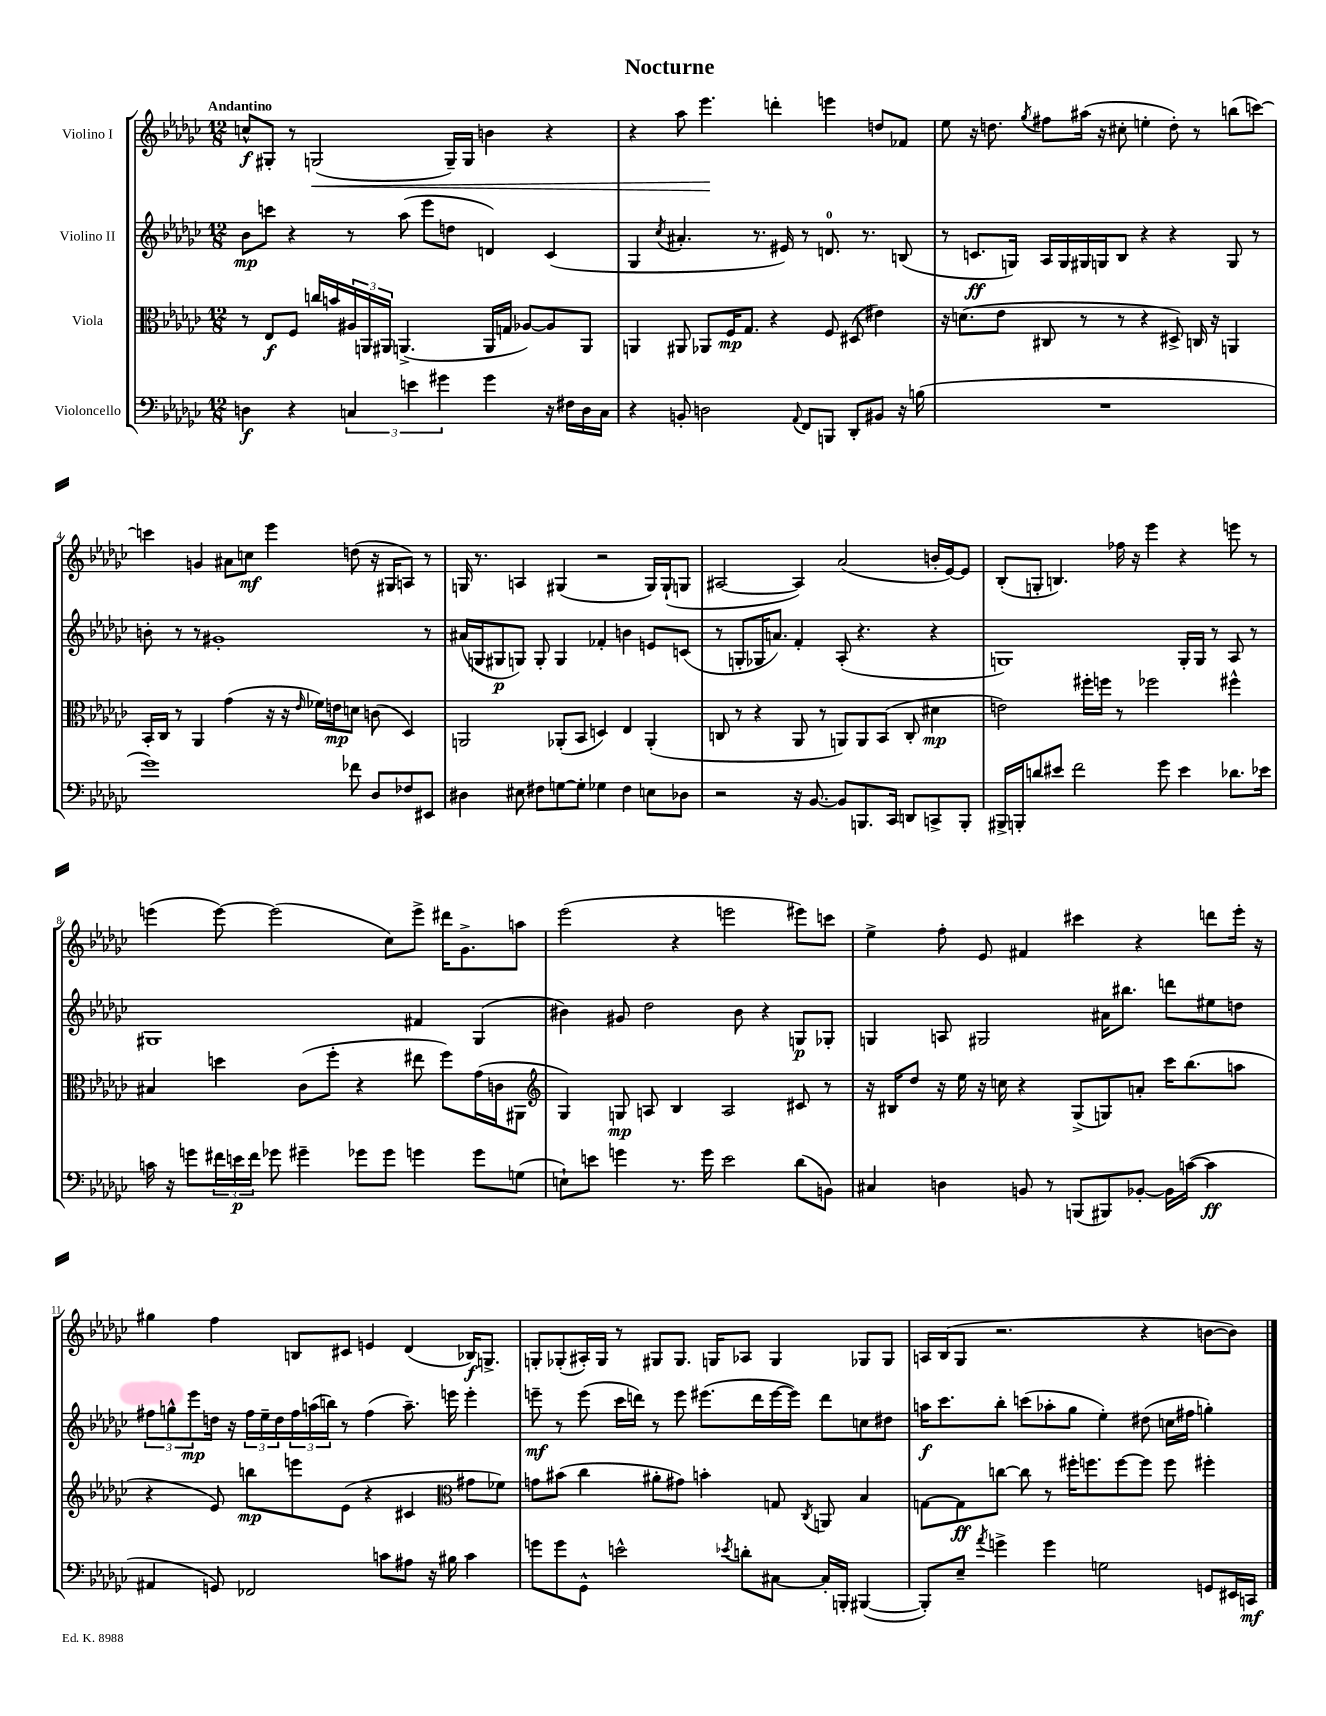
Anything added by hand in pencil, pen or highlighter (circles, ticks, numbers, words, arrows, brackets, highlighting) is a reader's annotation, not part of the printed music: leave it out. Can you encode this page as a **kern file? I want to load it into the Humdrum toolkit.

**kern	**dynam	**kern	**dynam	**kern	**dynam	**kern	**dynam
*part4	*part4	*part3	*part3	*part2	*part2	*part1	*part1
*staff4	*staff4	*staff3	*staff3	*staff2	*staff2	*staff1	*staff1
*I"Violoncello	*	*I"Viola	*	*I"Violino II	*	*I"Violino I	*
*clefF4	*	*clefC3	*	*clefG2	*	*clefG2	*
*k[b-e-a-d-g-c-]	*	*k[b-e-a-d-g-c-]	*	*k[b-e-a-d-g-c-]	*	*k[b-e-a-d-g-c-]	*
*M12/8	*	*M12/8	*	*M12/8	*	*M12/8	*
=1	=1	=1	=1	=1	=1	=1	=1
!	!	!	!	!	!	!LO:TX:a:B:t=Andantino	!
4Dn\	f	8r	.	8b-\L	mp	8ccn^^/L	f
.	.	8E-/L	f	8cccn\J	.	8G#X'/J	.
4r	.	8F/J	.	4r	.	8r	.
!	!	!	!	!	!	!	!LO:HP:b
.	.	16ccn/LL	.	.	.	(2Gn/	<
.	.	16bn/	.	.	.	.	.
6Cn/	.	24A#X/	.	8r	.	.	.
.	.	24AAn/	.	.	.	.	.
.	.	24AA#X/JJ	.	.	.	.	.
.	.	(4.AAn^/	.	(8aa-\	.	.	.
6en\	.	.	.	.	.	.	.
.	.	.	.	8eee-\L	.	.	.
6g#X\	.	.	.	.	.	.	.
.	.	.	.	8ddn\J	.	16G~/LL)	.
.	.	.	.	.	.	16G/JJ	.
4g#\	.	16AA/LL	.	4dn/)	.	4bn\	.
.	.	16Gn/JJ	.	.	.	.	.
.	.	[8A-X/L)	.	.	.	.	.
16r	.	8A-/]	.	(4c-/	.	4r	.
16F#X\LL	.	.	.	.	.	.	.
16D\	.	8AA/J	.	.	.	.	.
16C\JJ	.	.	.	.	.	.	.
=2	=2	=2	=2	=2	=2	=2	=2
4r	.	4AAn/	.	4G-/	.	4r	.
.	.	.	.	8qcc-/	.	.	.
8BBn'/	.	8AA#X/	.	4.a#X'/	.	8aa-\	.
2Dn\	.	8AA-X/L	.	.	.	4.eee-\	.
.	.	16F/K	mp	.	.	.	.
.	.	8.G-/J	.	.	.	.	.
.	.	.	.	8.r	.	.	.
.	.	4r	.	.	.	4dddn'\	[
.	.	.	.	16e#X/)	.	.	.
8qqAA-/	.	.	.	.	.	.	.
8FF/L	.	.	.	8r	.	.	.
8BBBn/J	.	8F/	.	8.dn/	.	4eeen\	.
8DD-'/L	.	(8D#X/	.	.	.	.	.
.	.	.	.	8.r	.	.	.
8BB#X/J	.	4e#X\)	.	.	.	8ddn/L	.
16r	.	.	.	(8Bn/	.	8f-X/J	.
(16Bn\	.	.	.	.	.	.	.
=3	=3	=3	=3	=3	=3	=3	=3
1.r	.	16r	.	8r	.	8ee-\	.
.	.	(8.dn\L	.	.	.	.	.
.	.	.	.	8.cn/L	ff	16r	.
.	.	.	.	.	.	8.ddn\	.
.	.	8e-\J	.	.	.	.	.
.	.	.	.	16Gn/Jk)	.	.	.
.	.	.	.	.	.	8qgg-/	.
.	.	8C#X/	.	16A-/LL	.	8ff#X\L	.
.	.	.	.	16G/	.	.	.
.	.	8r	.	16G#X/	.	(16aa#X\Jk	.
.	.	.	.	16Gn/J	.	16r	.
.	.	8r	.	8B-/J	.	8cc#X'\	.
.	.	4r	.	4r	.	4een'\	.
.	.	8D#X^/)	.	4r	.	8dd'\)	.
.	.	16Cn/	.	.	.	8r	.
.	.	16r	.	.	.	.	.
.	.	4AAn/	.	8G/	.	(8bbn\L	.
.	.	.	.	8r	.	[8cccn\J)	.
!!LO:LB:g=z
=4	=4	=4	=4	=4	=4	=4	=4
1g-)	.	16BB-'/LL	.	8bn'\	.	4cccn\]	.
.	.	16C-/JJ	.	.	.	.	.
.	.	8r	.	8r	.	.	.
.	.	4AA-/	.	8r	.	4gn/	.
.	.	.	.	1g#X'	.	.	.
.	.	(4g-\	.	.	.	8a#X\L	.
.	.	.	.	.	.	8ccn\J	mf
.	.	16r	.	.	.	4eee-\	.
.	.	16r	.	.	.	.	.
.	.	16qqe-/	.	.	.	.	.
.	.	16f-X\LL)	.	.	.	.	.
.	.	16en\J	mp	.	.	.	.
8f-X\	.	8dn\J	.	.	.	(8ddn\	.
8D-/L	.	(8cn\	.	.	.	16r	.
.	.	.	.	.	.	16G#X/KL	.
8F-X/	.	4D-/)	.	.	.	8An/J)	.
8EE#X/J	.	.	.	8r	.	8r	.
=5	=5	=5	=5	=5	=5	=5	=5
4D#X\	.	2AAn/	.	(16a#X/LL	.	16Gn/	.
.	.	.	.	16Gn/J	.	8.r	.
.	.	.	.	8G#X/	p	.	.
8E#X\	.	.	.	8Gn/J)	.	4An/	.
8F#X\L	.	.	.	8G'/	.	.	.
[8Gn\	.	(8AA-X'/L	.	4G/	.	(4G#X/	.
8G'\J]	.	8BB-/J	.	.	.	.	.
4G-X\	.	4Dn/)	.	4f-X'/	.	2r	.
4F#\	.	4E-/	.	4bn\	.	.	.
8En\L	.	(4AA-'/	.	8en/L	.	16G#/LL)	.
.	.	.	.	.	.	(16G#`/J	.
8D-X\J	.	.	.	(8cn/J	.	8Gn/J	.
=6	=6	=6	=6	=6	=6	=6	=6
2r	.	8Cn/	.	8r	.	[2A#X/	.
.	.	8r	.	8Gn'/L	.	.	.
.	.	4r	.	16G-X/K	.	.	.
.	.	.	.	8.an/J)	.	.	.
16r	.	8AA-/	.	4f'/	.	4A#/])	.
[8.BB-/	.	.	.	.	.	.	.
.	.	8r	.	.	.	.	.
8BB-/L]	.	8AAn/L)	.	(8A-'/	.	(2a-/	.
8.BBBn/	.	8AA/	.	4.r	.	.	.
.	.	(8BB-/J	.	.	.	.	.
16CC-/Jk	.	.	.	.	.	.	.
8DDn/L	.	8C'/	.	.	.	.	.
8CCn^/	.	4d#X\	mp	4r	.	16bn'/LL	.
.	.	.	.	.	.	[16e-/J)	.
8BBB'/J	.	.	.	.	.	8e-/J]	.
=7	=7	=7	=7	=7	=7	=7	=7
16BBB#X^/LL	.	2en\)	.	1Gn)	.	(8B-'/L	.
16BBBn'/J	.	.	.	.	.	.	.
8dn/	.	.	.	.	.	8Gn'/J	.
8e#X/J	.	.	.	.	.	4.Bn/)	.
2f\	.	.	.	.	.	.	.
.	.	16ff#X'\LL	.	.	.	.	.
.	.	16ffn\JJ	.	.	.	.	.
.	.	8r	.	.	.	16ff-X\	.
.	.	.	.	.	.	16r	.
.	.	2ff-X\	.	.	.	4eee-\	.
8g-\	.	.	.	.	.	.	.
4e#\	.	.	.	16G'/LL	.	4r	.
.	.	.	.	16G/JJ	.	.	.
.	.	.	.	8r	.	.	.
8.d-X\L	.	4ff#X^^\	.	8A-/	.	8eeen\	.
.	.	.	.	8r	.	8r	.
16e-X\Jk	.	.	.	.	.	.	.
!!LO:LB:g=z
=8	=8	=8	=8	=8	=8	=8	=8
16cn\	.	4B#X/	.	1G#X	.	(4eeen\	.
16r	.	.	.	.	.	.	.
8gn\L	.	.	.	.	.	.	.
24f#X\L	.	4ddn\	.	.	.	[8eee\)	.
24en\	p	.	.	.	.	.	.
24f#\JJ	.	.	.	.	.	.	.
8g-X\	.	.	.	.	.	(2eee\]	.
4g#X~\	.	(8c-\L	.	.	.	.	.
.	.	8ff'\J	.	.	.	.	.
8g-X\L	.	4r	.	.	.	.	.
8g-\J	.	.	.	.	.	8cc-\L)	.
4gn\	.	8ee#X\	.	4f#X/	.	8eee^\J	.
.	.	8ff\L)	.	.	.	16ddd#X\KL	.
.	.	.	.	.	.	8.g-^\	.
8g\L	.	(16g-\L	.	(4G#/	.	.	.
.	.	16cn\J	.	.	.	.	.
(8Gn\J	.	8AA#X\J	.	.	.	8aan\J	.
=9	=9	=9	=9	=9	=9	=9	=9
*	*	*clefG2	*	*	*	*	*
8En`\L)	.	4G-/)	.	4b#X\)	.	(2eee-\	.
8en\J	.	.	.	.	.	.	.
4gn\	.	8Gn/	mp	8g#X/	.	.	.
.	.	8An/	.	2dd-\	.	.	.
8.r	.	4B-/	.	.	.	4r	.
16g\	.	.	.	.	.	.	.
2e\	.	2A/	.	.	.	2eeen\	.
.	.	.	.	8b#\	.	.	.
.	.	.	.	4r	.	.	.
(8d-\L	.	8c#X/	.	8Gn/L	p	8eee#X\L)	.
8BBn\J)	.	8r	.	8G-X'/J	.	8cccn\J	.
=10	=10	=10	=10	=10	=10	=10	=10
4C#X/	.	16r	.	4Gn/	.	4ee-^\	.
.	.	16B#X/KL	.	.	.	.	.
.	.	8dd-/J	.	.	.	.	.
4Dn\	.	16r	.	8An/	.	8ff'\	.
.	.	16ee-\	.	.	.	.	.
.	.	16r	.	2G#X/	.	8e-/	.
.	.	16ccn\	.	.	.	.	.
8BBn/	.	4r	.	.	.	4f#X/	.
8r	.	.	.	.	.	.	.
(8BBBn/L	.	(8G-^/L	.	.	.	4ccc#X\	.
8BBB#X/)	.	8Gn/)	.	16a#X\KL	.	.	.
.	.	.	.	8.bb#X\J	.	.	.
[8BB-X'/J	.	8an'/J	.	.	.	4r	.
16BB-\LL]	.	16ccc-\KL	.	8dddn\L	.	.	.
([16cn\JJ	.	(8.bb-\	.	.	.	.	.
4c\]	ff	.	.	8ee#X\	.	8dddn\L	.
.	.	8aan\J	.	8ddn\J	.	16eee-'\Jk	.
.	.	.	.	.	.	16r	.
!!LO:LB:g=z
=11	=11	=11	=11	=11	=11	=11	=11
4AA#X/	.	4r	.	12ff#X\L	.	4gg#X\	.
.	.	.	.	12ggn^^\	.	.	.
.	.	.	.	12eee-\	mp	.	.
8GGn/)	.	8e-/)	.	16ddn\Jk	.	4ff\	.
.	.	.	.	16r	.	.	.
2FF-X/	.	8bbn\L	mp	24ff#\LL	.	.	.
.	.	.	.	24ee-~\	.	.	.
.	.	.	.	24dd\	.	.	.
.	.	8eeen\	.	24ff#\	.	8Bn/L	.
.	.	.	.	(24aan\	.	.	.
.	.	.	.	24bbn\JJ)	.	.	.
.	.	(8e-\J	.	8r	.	8c#X/J	.
.	.	4r	.	(4ff#\	.	4en/	.
8cn\L	.	.	.	.	.	.	.
8A#X\J	.	4c#X/	.	8.aa~\)	.	(4d-/	.
16r	.	.	.	.	.	.	.
16B#X\	.	.	.	16eeen\	.	.	.
*	*	*clefC3	*	*	*	*	*
4c\	.	8g#X\L	.	4eee'\	.	16B-X/KL)	f
.	.	.	.	.	.	8.Gn^/J	.
.	.	8f-X\J)	.	.	.	.	.
=12	=12	=12	=12	=12	=12	=12	=12
8gn\L	.	8gn\L	.	8eeen~\	mf	8Gn'/L	.
8g\	.	(8b#X\J	.	8r	.	(8G-X'/	.
8GG-^^\J	.	4cc-\	.	(8eee\	.	16A#X'/L)	.
.	.	.	.	.	.	16G-/JJ	.
2en^^\	.	.	.	16ccc-\LL	.	8r	.
.	.	.	.	16dddn\JJ)	.	.	.
.	.	8a#X'\L	.	8r	.	8G#X/L	.
.	.	8g#X\J)	.	8eee\	.	8.G#/J	.
.	.	4bn'\	.	(8.eee#X\L	.	.	.
.	.	.	.	.	.	16Gn/KL	.
8qe-X/	.	.	.	.	.	.	.
8dn'\L	.	.	.	.	.	8A-X/J	.
.	.	.	.	16ddd\L	.	.	.
[8C#X\J	.	8Gn/	.	[16eee#\	.	4G/	.
.	.	.	.	16eee#\JJ])	.	.	.
.	.	8qC-/	.	.	.	.	.
16C#'/LL]	.	8AAn/	.	8ddd\L	.	.	.
16BBBn'/JJ	.	.	.	.	.	.	.
([4BBB#X/	.	4B-/	.	8ccn\	.	8G-X/L	.
.	.	.	.	8dd#X\J	.	8G-/J	.
=13	=13	=13	=13	=13	=13	=13	=13
8BBB#'/L])	.	[8Gn\L	.	16aan\KL	f	16An/LL	.
.	.	.	.	8.ccc-\	.	(16B-/J	.
8E-~/J	.	8G\]	ff	.	.	8G-/J	.
8qa-/	.	.	.	.	.	.	.
4gn^\	.	[8ccn\J	.	8bb-'\J	.	2.r	.
.	.	8cc\]	.	(8cccn\L	.	.	.
4g\	.	8r	.	8aa-X'\	.	.	.
.	.	16ff#X'\KL	.	8gg-\J	.	.	.
.	.	8.ffn\	.	.	.	.	.
2Gn\	.	.	.	4ee-'\)	.	.	.
.	.	[8ff\	.	.	.	.	.
.	.	8ff\J]	.	(8dd#X\	.	4r	.
.	.	8ff\	.	16ccn\LL	.	.	.
.	.	.	.	16ff#X\JJ	.	.	.
8GGn/L	.	4ff#X'\	.	4ggn'\)	.	[8bn\L	.
16EE#X/L	.	.	.	.	.	8b\J])	.
16CCn/JJ	mf	.	.	.	.	.	.
==	==	==	==	==	==	==	==
*-	*-	*-	*-	*-	*-	*-	*-
